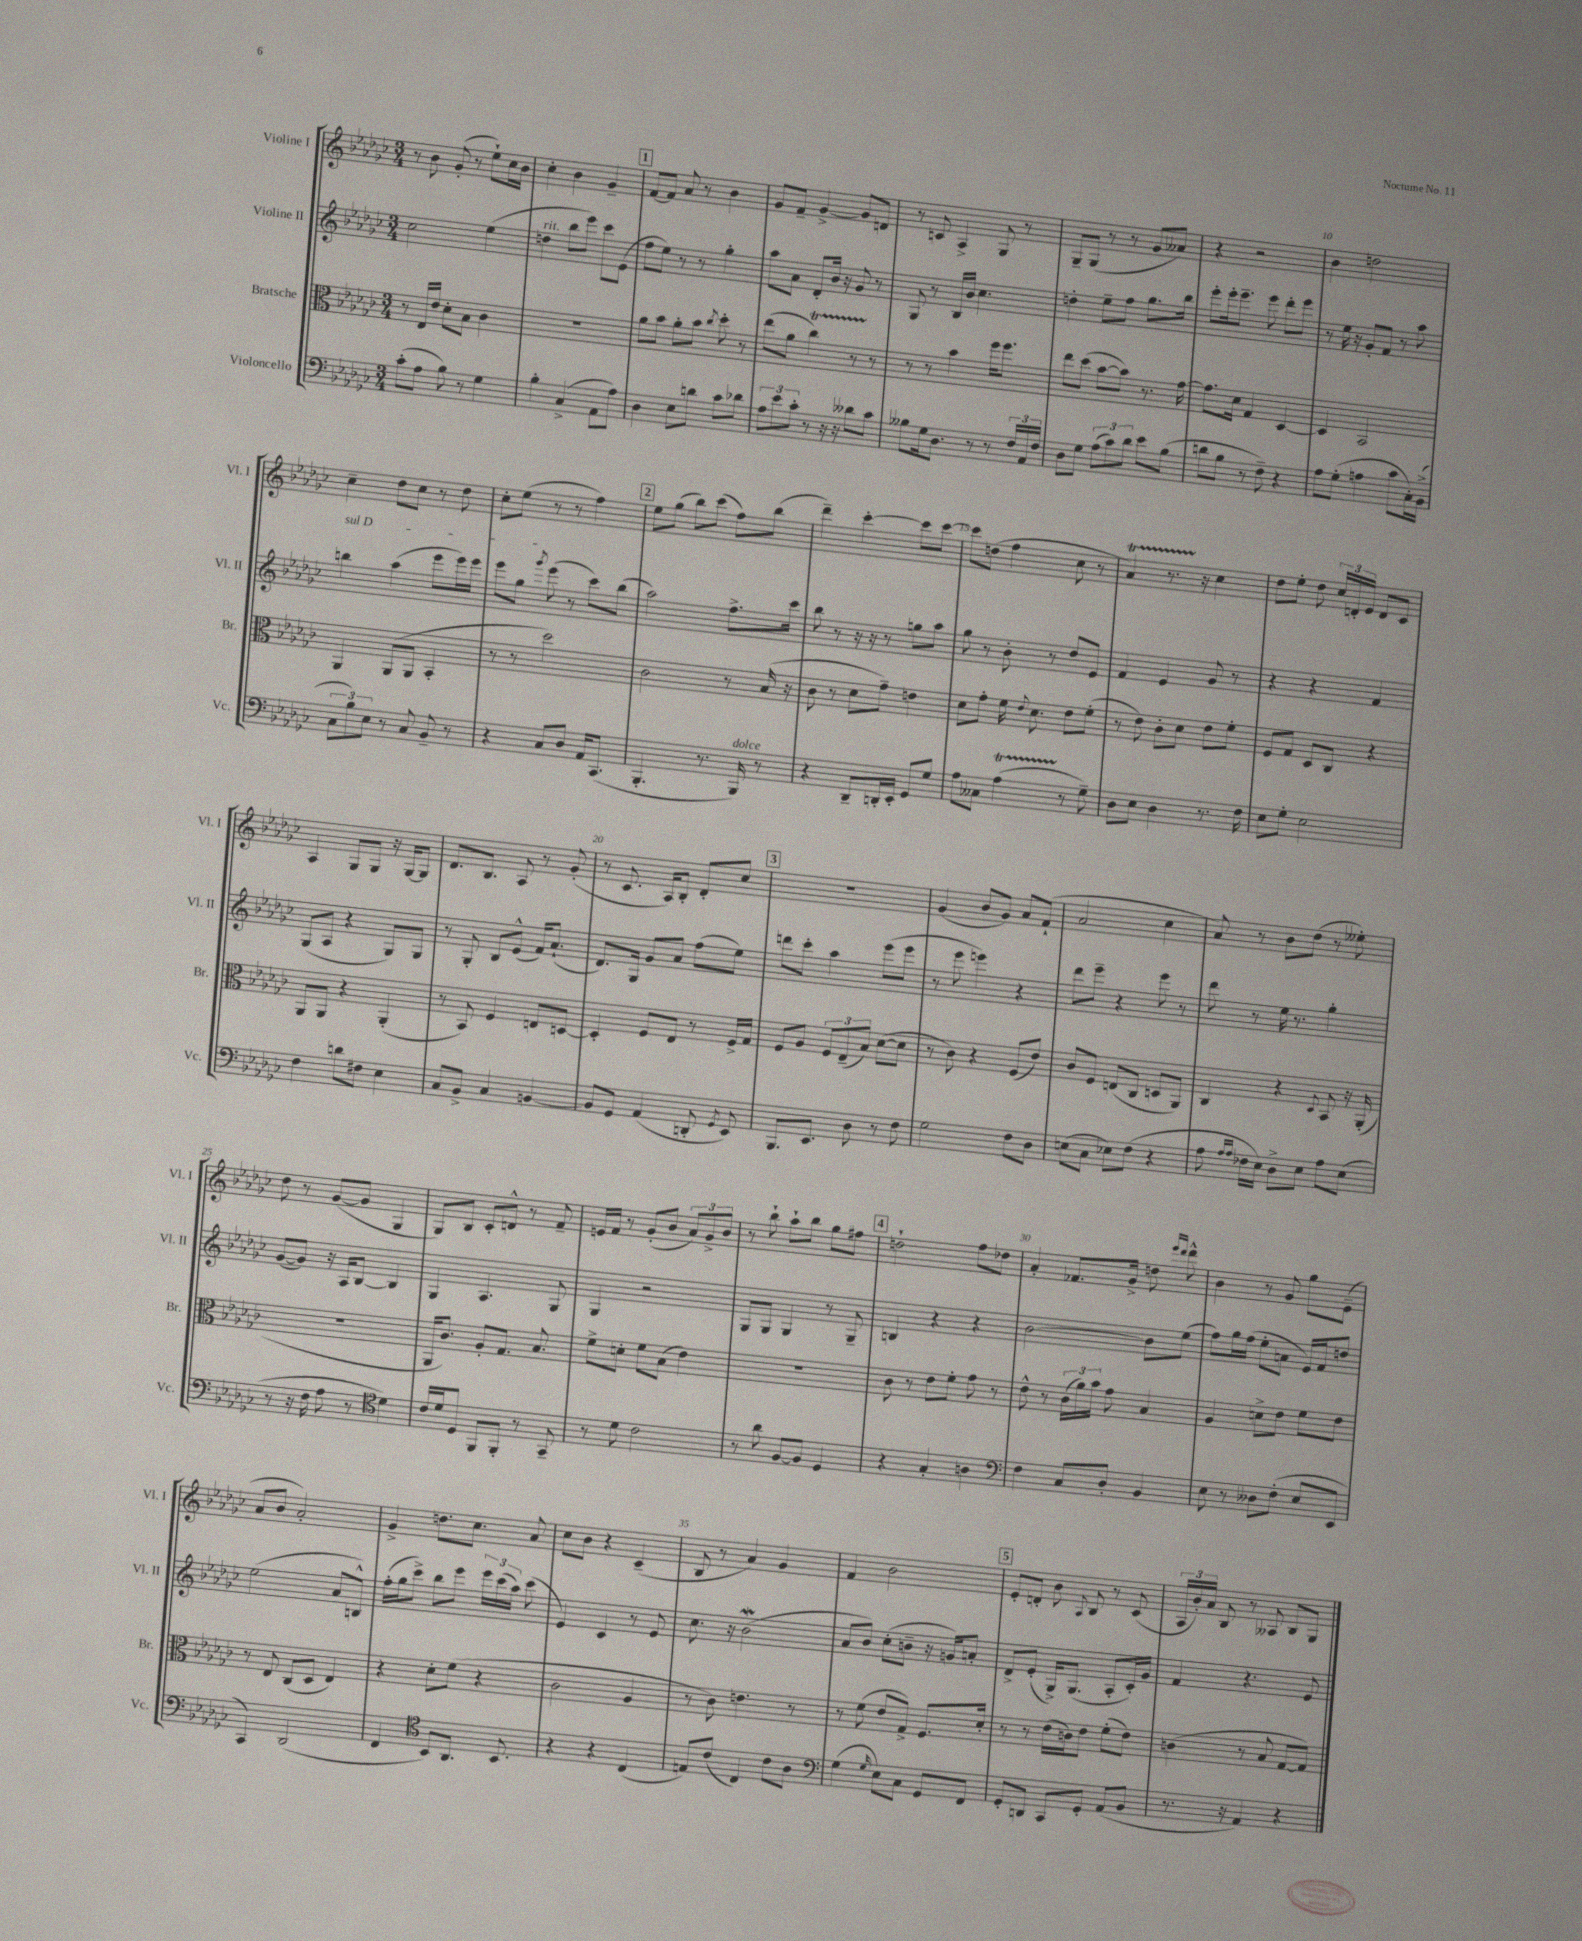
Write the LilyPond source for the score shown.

<<
\new StaffGroup <<
\new Staff = "s0" \with { instrumentName = "Violine I" shortInstrumentName = "Vl. I" } {
    \clef treble \key ges \major \numericTimeSignature \time 3/4
    \autoBeamOff r8 bes'8 ges'8-.( r8 ees''8[-!) ces''16 bes'16] |
    ces''4-. bes'4 ges'4-- |
    \mark \markup { \box "1" } f'8[~ f'8] aes'8 r8 bes'4 |
    ges'8[ f'8]-- ges'4~-> ges'8[ d'8] |
    r8 c'8 aes4-> ges8 r8 |
    ges8[-- ges8]( r8 r8 ges'8[ aeses'8]) |
    r4 r2 |
    bes'4 d''2 |
    ces''4-- des''8[ ces''8] r8 des''8 |
    ces''8[-. ees''8]( r8 r8 f''4) |
    \mark \markup { \box "2" } ees''8[ ges''8]( bes''8[) ces'''8]( f''8[) bes''8]( |
    des'''4--) ces'''4~-. ces'''8[ ces'''8]~ |
    ces'''8[ d''8]( f''4 ces''8 r8 |
    aes'4\startTrillSpan) r8. r16\stopTrillSpan ces''4 |
    des''8[ ees''8]-. des''8 \tuplet 3/2 { ces''16[ d'16-. ees'16] } d'8[ ces'8] |
    aes4 ges8[ ges8] r16 ges16[~ ges8] |
    des'8.[ bes8.] aes8 r8 ges'8-.( |
    r8 ces'8. aes16[) bes8]-. des'8[-. ces''8] |
    \mark \markup { \box "3" } R2. |
    ges'4( bes'8[ ges'8]) aes'8[ f'8]-!( |
    aes'2 ces''4 |
    aes'8) r8 bes'8[ des''8]( r8 eeses''8-.) |
    des''8 r8 ges'8[~( ges'8] ges4 |
    ges8[) bes8] ces'8[-. d'8]-^ r8 f'8-- |
    e'16[ f'16] r8 ges'8[-.( bes'8] \tuplet 3/2 { aes'8[) ges'8-> bes'8] } |
    r8 bes''8-! aes''8[-! bes''8] ges''8[ fis''8] |
    \mark \markup { \box "4" } d''2-! f''8[ des''8] |
    aes'4-. fes'8.[ ges'16]-> d''8 \grace { ees'''16[ des'''16] } des'''8-^ |
    bes'4 r8 ges'8 ges''8[ ees'8]--( |
    aes'8[ bes'8] aes'2-.) |
    ges'4-> d''8.[ ces''8.] aes'8 |
    ces''8[ bes'8] r4 ces'4--( |
    bes8 r8 aes'4) ges'4 |
    f'4 bes'2 |
    \mark \markup { \box "5" } ees'8[-. d'8]-. bes'8 \appoggiatura { aes8 } bes8 r8 ces'8( |
    \tuplet 3/2 { aes16[ bes'16-.) aes'16] } bes8 r8 aeses8 bes8[ ges8] \bar "|." |
}
\new Staff = "s1" \with { instrumentName = "Violine II" shortInstrumentName = "Vl. II" } {
    \clef treble \key ges \major \numericTimeSignature \time 3/4
    \autoBeamOff ces''2 ees''4( |
    d''4^\markup { \italic "rit." } bes''8[ ees'''8]) ces'''8[ ees'8]( |
    \mark \markup { \box "1" } f''8[ ees''8]) r8 r8 ges''4-. |
    aes''8[ aes'8] des'8[-. bes'16] r16 ges'8 r8 |
    ges8 r8 bes16[ bes'16] ces''4. |
    d''4-. ees''8[-- f''8] ges''8.[ bes''16] |
    ees'''8[-. ees'''16-. ees'''8.]-- ees'''8 des'''8[-. ees'''8] |
    r8 ees''16 r16 ges'8[-. f'8] r8 aes''8 |
    \once \override TextSpanner.bound-details.left.text = \markup { \italic "sul D" } b''4\startTextSpan aes''4( ees'''8[ ees'''16) ees'''16] |
    ees'''8[ ges''8] \acciaccatura { ges'''8 } ees'''8\stopTextSpan( r8 ces'''8[) bes''8]( |
    \mark \markup { \box "2" } aes''2) f''8.[-> ces'''16] |
    bes''8 r8 r16 r16 r8 g''8[ aes''8] |
    ges''8 r8 bes'8-. r8 des''8[ ees'8] |
    f'4 ees'4 ges'8 r8 |
    r4 r4 f'4 |
    ges8[( aes8] r4 ges8[) ges8] |
    r8 ges8-. bes8[ ees'8]-^( f'16[) aes'8.]-!( |
    des'8.[) ges16] ges'8[ aes'8] f''8[( ees''8]) |
    \mark \markup { \box "3" } d'''8[ ces'''8]-. aes''4 ees'''8[( ees'''8] |
    r8 ees'''8 e'''4) r4 |
    des'''8[ ees'''8]-- r4 ees'''8 r8 |
    des'''8 r8 ees''16 r8. ges''4-. |
    ges'8[~( ges'8]) r16 aes16[ bes8]~ bes4 |
    ges4 aes4. ges8 |
    ges4 r2 |
    ges8[ ges8] ges4 r8 ges8-- |
    \mark \markup { \box "4" } b4 r4 r4 |
    bes'2~ bes'8[ ees''8]( |
    f''8[) ges''16 f''16]( ees''8[-. a'8] ees'16[) f'16 d''8] |
    ees''2( aes'8[ b8]-^) |
    f''16[-.( ges''16 ces'''8]->) bes''8[ ees'''8] \tuplet 3/2 { ees'''16[ ces'''16( aes''16]) } ces'''8( |
    ees'4) ces'4 r8 ees'8 |
    ces''8. r16 bes'2\mordent( |
    aes'8[ bes'8]) ces''8[-.( b'8]-- r16 g'16[) a'8]-. |
    \mark \markup { \box "5" } des'8[-> ees'8]-.( ges16[->) ges8.]( aes8[-. ces'16-.) ges'16] |
    f'4 r4. ees'8 \bar "|." |
}
\new Staff = "s2" \with { instrumentName = "Bratsche" shortInstrumentName = "Br." } {
    \clef alto \key ges \major \numericTimeSignature \time 3/4
    \autoBeamOff r8 ees16[ ees'16] des'8[-. bes8] ces'4 |
    R2. |
    \mark \markup { \box "1" } aes'8[ bes'8] aes'8[-. bes'8] \acciaccatura { ces''8 } des''8-. r8 |
    ees''8[( aes'8] ces''4\startTrillSpan) r8 r8\stopTrillSpan |
    r8 r8 bes'4 f''16[ f''8.] |
    ees''8[ des''8]( bes'8[~ bes'8]) r8. ges'16~ |
    ges'8.[ des'16] ges4 des4~ |
    des4 bes,2 |
    aes,4 aes,8[( aes,8] bes,4-. |
    r8 r8 des''2) |
    \mark \markup { \box "2" } ces'2 r8 bes16( r16 |
    ces'8 r8 des'8[ ges'8]--) e'4 |
    des'8[ ges'8]-. f'16 \appoggiatura { ees'8 } des'8. ees'8[ f'8]-.( |
    r8 ees'8) ces'8[-. des'8] ees'8[ f'8]-. |
    f8[ ges8] des8[ ces8] r4 |
    aes,8[ aes,8] r4 aes,4-.( |
    r8 bes,8) f4 e8[ d8]~ |
    d4-. f8[ ees8] r8 f16[-> ges16] |
    \mark \markup { \box "3" } f8[ aes8] \tuplet 3/2 { f8[ ees8--( bes8]) } des'8[~( des'8] |
    r8 ces'8) r4 f8[( ees'8]) |
    ces'8[ f8] e8[( ces8] d8[ aes,8]) |
    ces4 r4 \appoggiatura { des8 } bes,8 r16 aes,16-.( |
    R2. |
    aes,16[ ces'8.]) aes8[-. ges8.] bes8. |
    f'8[-> d'8]-. f'8[ bes8]( ees'4) |
    R2. |
    \mark \markup { \box "4" } ces'8 r8 ees'8[ f'8]-. ges'8 r8 |
    ees'8-^ r8 \tuplet 3/2 { ces'16[( aes'16) bes'16] } ges'8 bes4 |
    aes4 d'8[-> ees'8] f'8[ ees'8] |
    r8 ees8 ces8[( des8] ees4) |
    r4 des'8[-. f'8]( r4 |
    ces'2 aes4 |
    r8 ces'8) e'4. r8 |
    r8 f'8( ees'8[ ges8]->) f8.[ des'16]-. |
    \mark \markup { \box "5" } r8 r8 ees'16[( c'16) ees'8] f'8[-.( ees'8]) |
    c'4( r8 bes8 ges8[~ ges8]) \bar "|." |
}
\new Staff = "s3" \with { instrumentName = "Violoncello" shortInstrumentName = "Vc." } {
    \clef bass \key ges \major \numericTimeSignature \time 3/4
    \autoBeamOff ces'8[-.( aes8] bes8) r8 ges4 |
    bes4-. ces4->( aes,8[ aes8]) |
    \mark \markup { \box "1" } des4 ees8[ d'8] ces'8[ des'8] |
    \tuplet 3/2 { aes8[ ees'8 ces'8]-. } r8 r16 r16 deses'8[ ces'8] |
    beses8[ ges16 des8.] r8 r8 \tuplet 3/2 { f16[ aes,16 f16] } |
    des8[ ges8] \tuplet 3/2 { aes8[( ces'8) des'8] } ees'8[ bes8]( |
    d'8[ bes8] r8 f8--) r4 |
    aes8[ ges8]-.( a4 ces'8[ ces16-.) bes,16]->( |
    \tuplet 3/2 { ces8[ bes8) ees8] } r8 ces8 bes,8-- r8 |
    r4 ces8[ des8] aes,16[ ces,8.]( |
    \mark \markup { \box "2" } bes,,4.-. r8. bes,,16^\markup { \italic "dolce" }) r8 |
    r4 des,8[-- d,16-. ees,16]-. ges,8[ ges8] |
    aes8[ ceses8] aes4\startTrillSpan( r8\stopTrillSpan ges8--) |
    des8[ ees8] des4 r8. f16 |
    ees8[ ges8]-. ees2 |
    f4 d'8[ fis8] ees4 |
    ces8[ bes,8]-> ces4 b,4~ |
    b,8[ ges,8] aes,4( d,8-. \acciaccatura { ges,8 } ees,8) |
    \mark \markup { \box "3" } bes,,8.[ ees,8.] des8 r8 f8 |
    ges2 f8[ des8] |
    e8[( ces8] ees8[) f8]( r4 |
    aes8 \grace { aes16[ aes16] } fes16[ ees16]) des8[-> ees8] aes8[ ees8]( |
    r8 r16 f16 aes8 r8 \clef tenor des'4) |
    ces'16[ des'16 des8] f,8[ f,8]-. r8 ges,8-- |
    r8 des'8 ces'2 |
    r8 aes'8 f8[~ f8] des4 |
    \mark \markup { \box "4" } r4 ges4-. a4 |
    \clef bass f4 ces8[ des8]-. bes,4 |
    ees8 r8 deses8[ f8]-.( ees8[ ees,8] |
    ces,4) des,2( |
    f,4 \clef tenor bes,8[) aes,8.] bes,8. |
    r4 r4 ces4( |
    e8[) ces'8]( ces4) ces'8[ aes8] |
    \clef bass ges4( \grace { ges16 } ees8[) ces8] ges,8[ f,8] |
    \mark \markup { \box "5" } ges,8[-. d,8] ces,8[ ges,8]-. aes,8[( bes,8] |
    r8. r16 aes,4) r4 \bar "|." |
}
>>
>>
\layout { \context { \Score currentBarNumber = #3 \override BarNumber.break-visibility = ##(#f #t #t) barNumberVisibility = #(every-nth-bar-number-visible 5) } }
